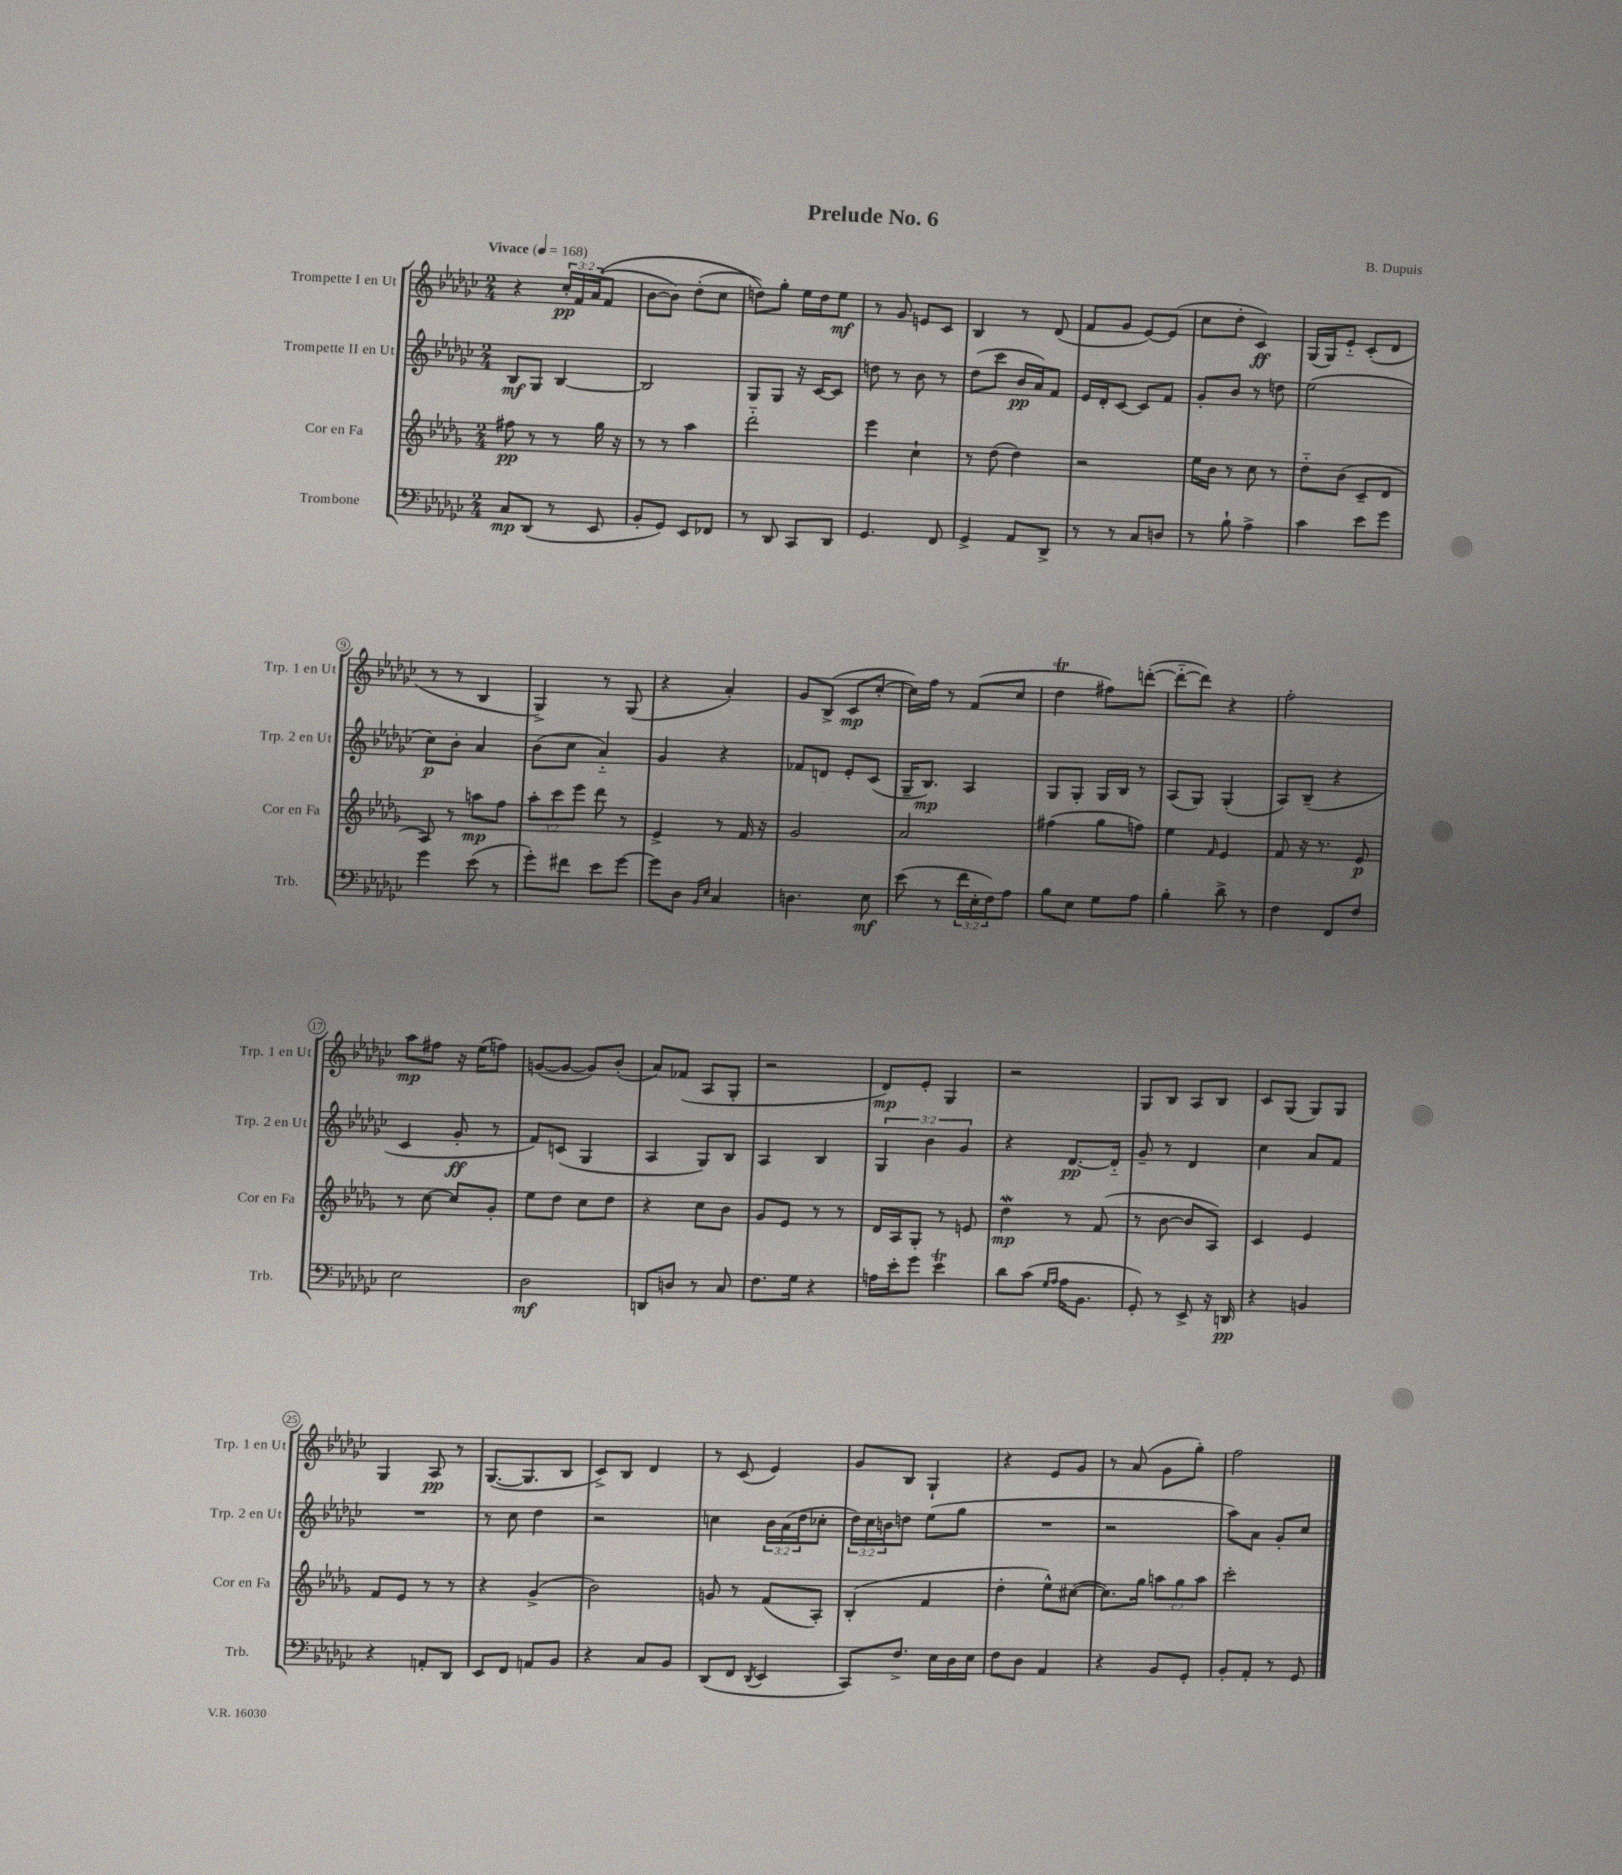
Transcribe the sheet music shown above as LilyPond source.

\header { title = "Prelude No. 6" composer = "B. Dupuis" }
<<
\new StaffGroup <<
\new Staff = "s0" \with { instrumentName = "Trompette I en Ut" shortInstrumentName = "Trp. 1 en Ut" } {
    \clef treble \key ges \major \numericTimeSignature \time 2/4 \override Staff.TupletNumber.text = #tuplet-number::calc-fraction-text \tempo "Vivace" 4 = 168
    r4 \tuplet 3/2 { ces''16-.\pp f'16 aes'16(\( } f'8 |
    bes'8~ bes'8) des''8-.( ces''8 |
    d''8)\) ges''8-. ees''16 d''16 ees''8\mf |
    r8 ges'8 e'8 ces'8 |
    bes4 r8 des'8( |
    f'8 ges'8 ees'8~) ees'8( |
    ces''8 des''8-. ces'4\ff) |
    ges16( ges16) ees'8-_ ces'8-.( des'8 |
    r8 r8 bes4 |
    ges4->) r8 ges8( |
    r4 aes'4-.) |
    ges'8 bes8->( ces'8\mp ces''8~-. |
    ces''16) f''16 r8 f'8( ces''8 |
    des''4\trill fis''8) d'''8~-.( |
    d'''8~-_ d'''8) r4 |
    f''2-. |
    aes''8\mp fis''8 r16 ees''16( f''8) |
    g'8~( g'8~ g'8) bes'8-.( |
    aes'8) fes'8( aes8 ges8-. |
    r2 |
    des'8\mp) ees'8-. ges4 |
    r2 |
    ges8 bes8 aes8 bes8 |
    ces'8 ges8( ges8) ges8 |
    ges4 aes8\pp r8 |
    ges8.~( ges8. bes8 |
    ces'8->) bes8 des'4 |
    r8 ces'8( ees'4) |
    ges'8 bes8 ges4-! |
    r4 ees'8 ges'8 |
    r8 aes'8( ges'8 ges''8-.) |
    f''2 \bar "|." |
}
\new Staff = "s1" \with { instrumentName = "Trompette II en Ut" shortInstrumentName = "Trp. 2 en Ut" } {
    \clef treble \key ges \major \numericTimeSignature \time 2/4 \override Staff.TupletNumber.text = #tuplet-number::calc-fraction-text
    bes8\mf ges8 bes4~ |
    bes2 |
    ges8 ges8 r16 ces'16~ ces'8 |
    d''8 r8 bes'8 r8 |
    des''8( ces'''8 bes'16\pp aes'16) f'8 |
    ees'16 des'16-. ces'8~ ces'8 f'8 |
    ges'8-. bes'8 r8 d''8 |
    ees''2( |
    ces''8\p) bes'8-. aes'4 |
    bes'8( ces''8 aes'4-_) |
    ges'4 r4 |
    fes'8 d'8 ees'8-. ces'8( |
    ges16-- bes8.\mp) aes4 |
    ges8 ges8-. ges16 bes16 r8 |
    aes8( ges8) ges4-.( |
    aes8) bes8--( r4 |
    ces'4 ges'8-.\ff r8 |
    f'8) c'8( ges4 |
    aes4 ges8) bes8 |
    aes4 bes4 |
    \tuplet 3/2 { ges4 bes'4 ges'4 } |
    r4 des'8.~\pp des'16-_ |
    ges'8-- r8 des'4 |
    ces''4 aes'8 f'8 |
    R2 |
    r8 ces''8 des''4 |
    r2 |
    c''4 \tuplet 3/2 { bes'16 aes'16( des''16 } ces''8-. |
    \tuplet 3/2 { des''16) ces''16 b'16 } d''8 ees''8( ges''8 |
    R2 |
    r2 |
    aes''8) aes'8 ges'8-. ces''8 \bar "|." |
}
\new Staff = "s2" \with { instrumentName = "Cor en Fa" shortInstrumentName = "Cor en Fa" } {
    \clef treble \key des \major \numericTimeSignature \time 2/4 \override Staff.TupletNumber.text = #tuplet-number::calc-fraction-text
    fis''8\pp r8 r8 ges''16 r16 |
    r8 r8 aes''4 |
    des'''2-_ |
    ees'''4 c''4-! |
    r8 des''8( des''4) |
    r2 |
    ees''16 bes'16 r8 c''8 r8 |
    des''8-_ bes'8( c'8-- des'8 |
    aes8) r8 a''8\mp f''8 |
    \tuplet 3/2 { aes''8-. c'''8 ees'''8 } des'''8 r8 |
    ees'4-> r8 f'16 r16 |
    ges'2 |
    aes'2 |
    fis''4( ges''8 f''8) |
    ees''4 \grace { f'16 } ees'4 |
    f'8 r16 r8. ees'8\p |
    r8 c''8~ c''8 ges'8-. |
    ees''8 des''8 c''8 des''8 |
    r4 c''8 bes'8 |
    ges'8 ees'8 r8 r8 |
    des'16 aes16 ges8-. r8 e'8 |
    des''4\mordent\mp r8 f'8( |
    r8 bes'8~ bes'8 aes8) |
    c'4 ees'4 |
    f'8 ees'8 r8 r8 |
    r4 ges'4->( |
    bes'2) |
    g'8 r8 f'8( aes8-.) |
    bes4-.( f'4 |
    des''4-. ees''8-^) cis''8~( |
    cis''8.) ges''16 \tuplet 3/2 { a''8 ges''8 a''8 } |
    c'''2-. \bar "|." |
}
\new Staff = "s3" \with { instrumentName = "Trombone" shortInstrumentName = "Trb." } {
    \clef bass \key ges \major \numericTimeSignature \time 2/4 \override Staff.TupletNumber.text = #tuplet-number::calc-fraction-text
    ces8\mp des,8( r8 ees,8 |
    bes,8-. ges,8) ees,8 fes,8 |
    r8 des,8 ces,8 des,8 |
    ges,4. f,8 |
    ges,4-> aes,8 des,8-> |
    r8 r8 ces8 d8 |
    r8 bes8-! aes4-> |
    ces'4 ees'8 ges'8 |
    ges'4 ees'8( r8 |
    ges'8-.) fis'8 ees'8 ges'8~ |
    ges'8 des8 \grace { bes,16 ees16 } ces4 |
    d4. ees8\mf |
    ees'8( r8 \tuplet 3/2 { f'16 ees16-. f16) } aes8 |
    bes8 ees8 ges8 aes8 |
    bes4-. des'8-> r8 |
    f4 f,8 f8 |
    ees2 |
    des2\mf |
    d,8 d8 r8 ces8 |
    f8. ges16 r4 |
    a16 ees'16-. ges'8 ees'4\trill |
    des'8 ces'8( \grace { ges16 aes16 } aes16 bes,8. |
    ges,8-.) r8 ees,8-> r16 d,16\pp |
    r4 b,4 |
    r4 a,8-. des,8 |
    ees,8 f,8 a,8 bes,8 |
    r4 ces8 bes,8 |
    des,8( f,8 \acciaccatura { des,8 } ees,4 |
    ces,8) f8.-> ees16 des16 ees16 |
    f8 des8 aes,4 |
    r4 bes,8 ges,8-. |
    bes,8-. aes,8-. r8 ges,8 \bar "|." |
}
>>
>>
\layout { \context { \Score \override BarNumber.stencil = #(make-stencil-circler 0.1 0.3 ly:text-interface::print) } }
